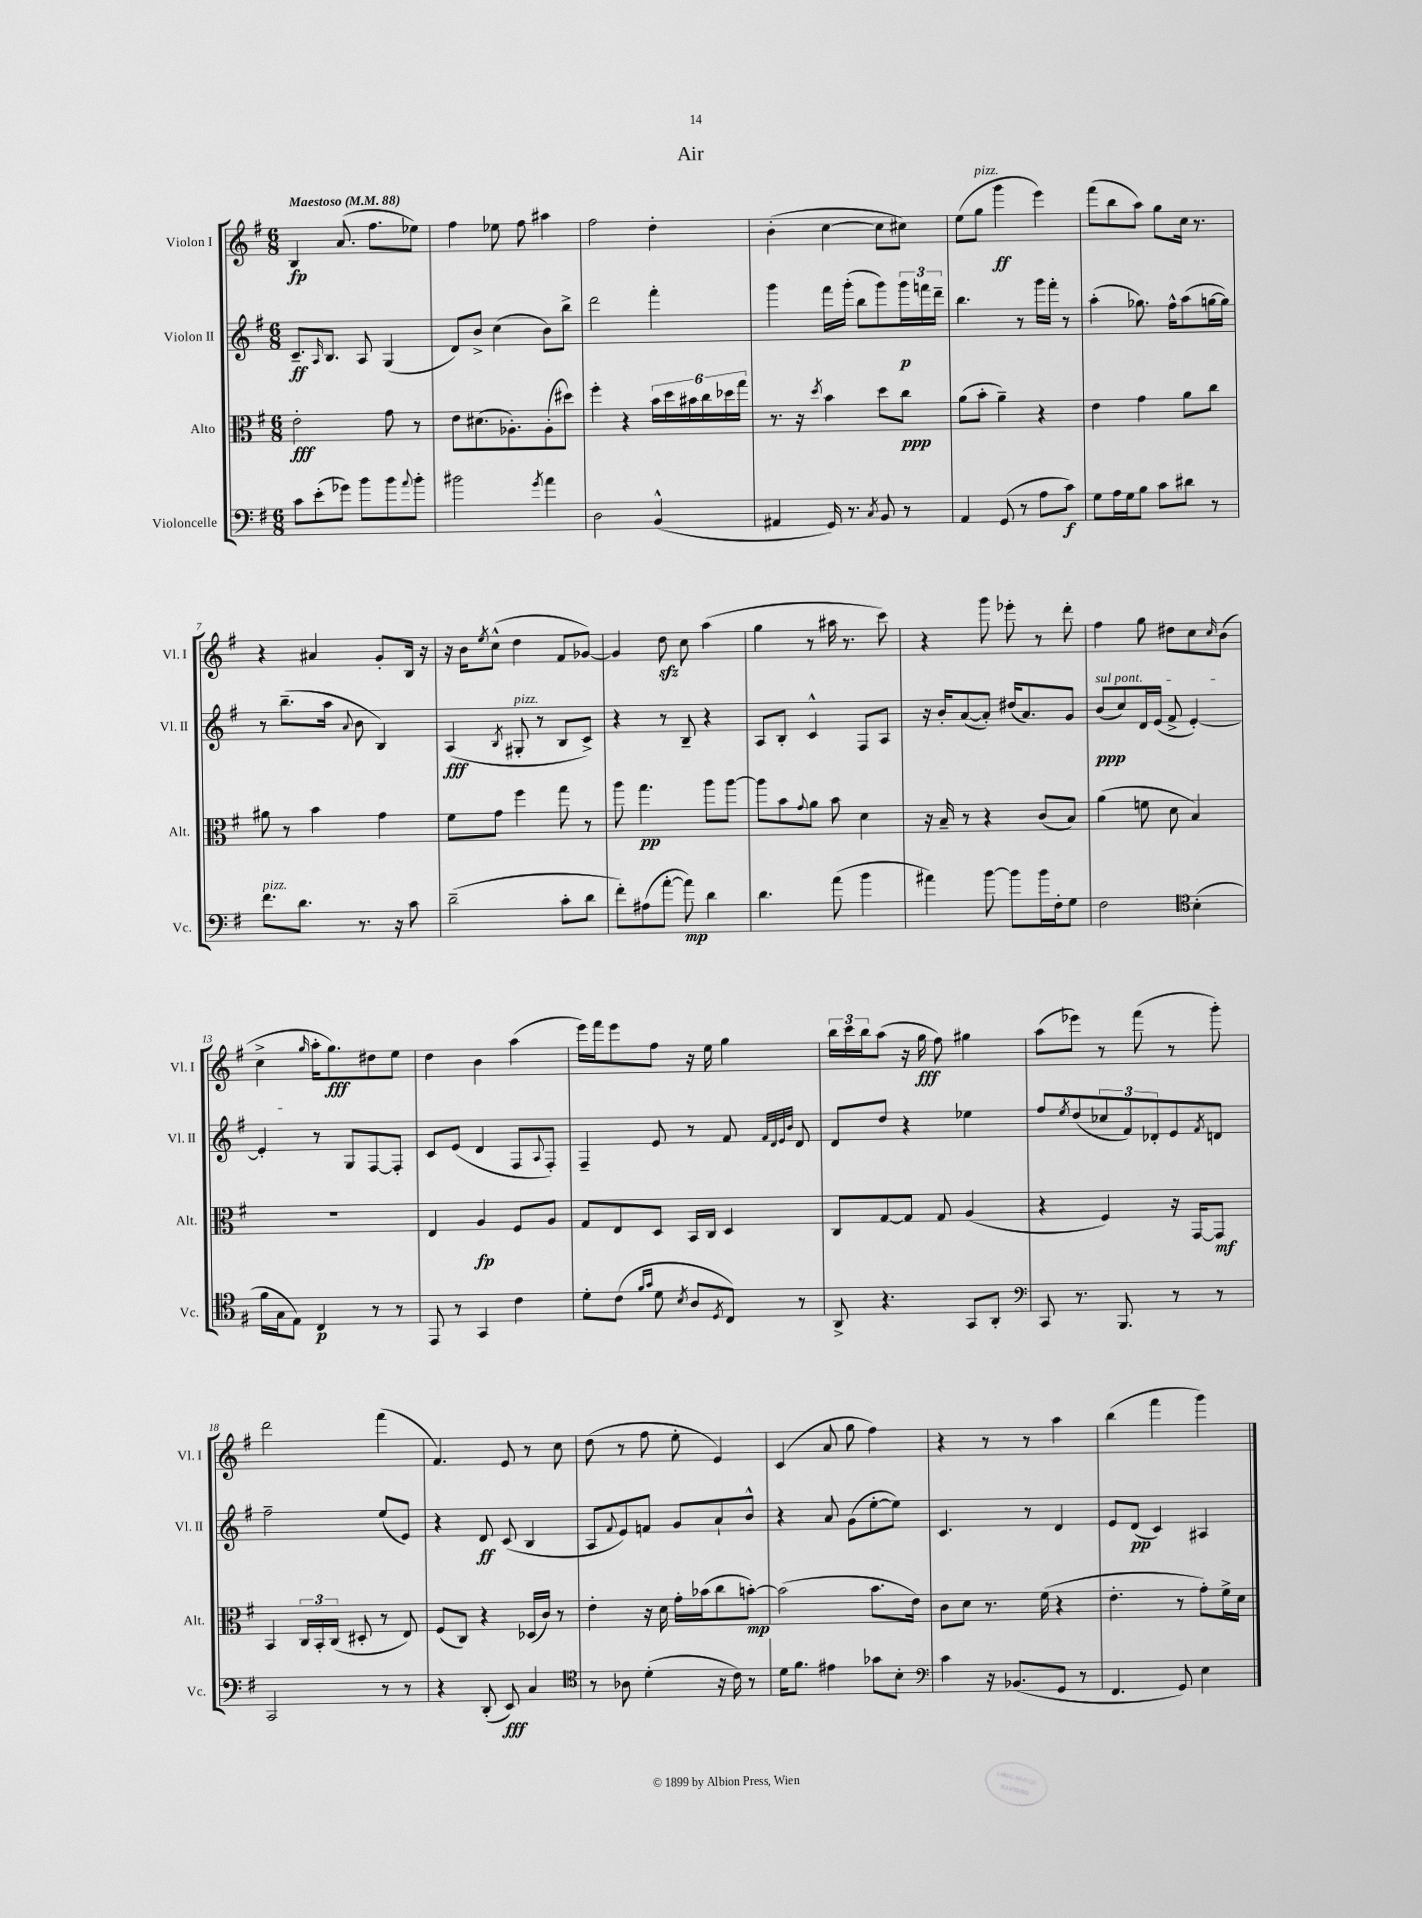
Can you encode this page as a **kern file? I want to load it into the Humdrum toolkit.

**kern	**kern	**kern	**kern
*staff4	*staff3	*staff2	*staff1
*clefF4	*clefC3	*clefG2	*clefG2
*k[f#]	*k[f#]	*k[f#]	*k[f#]
*M6/8	*M6/8	*M6/8	*M6/8
*MM88	*MM88	*MM88	*MM88
8c\L	2e'\	8.c~/L	4B/
(8e'\	.	.	.
.	.	16qqA/	.
.	.	8.B/J	.
8g-\J)	.	.	(8.a/
8b\L	.	8A/	.
.	.	.	8.ff#\L
8b\	8g\	(4G/	.
8qqa/	.	.	.
8b'\J	8r	.	8ee-\J)
=	=	=	=
2b#\	8e\L	8d/L)	4ff#\
.	(8.d#\	8b^/J	.
.	.	(4cc\	8ee-\
.	8.A-'\)	.	.
.	.	.	8ff#\
8qg/	.	.	.
4a\	(8A-'\	8b\L)	4aa#\
.	8dd#\J)	8bb^\J	.
=	=	=	=
2D\	4ff#'\	2ddd\	2ff#\
.	4r	.	.
(4BB^^/	24b\LL	4fff#'\	4dd'\
.	24dd\	.	.
.	24b#\	.	.
.	24cc\	.	.
.	24dd-\	.	.
.	24gg\JJ	.	.
=	=	=	=
4AA#/	8.r	4ggg\	(4b'\
.	16r	.	.
.	8qdd/	.	.
16GG/)	4b\	16fff#\LL	[4cc\
8.r	.	(16ggg'\JJ	.
.	.	8bb\L	.
8qC/	.	.	.
8BB/	8dd\L	8ggg\)	8cc\]L
8r	8cc\J	24ggg\L	8cc#\J)
.	.	24fff\	.
.	.	24ddd~\JJ	.
=	=	=	=
4AA/	(8a\L	4.bb\	(8ee\L
.	8b'\J	.	8gg\J
(8GG/	4a~\)	.	4ggg\
8r	.	8r	.
8A\L	4r	16ggg\LL	4eee\)
.	.	16fff#'\JJ	.
8c\J)	.	8r	.
=	=	=	=
8G\L	4e\	(4aa'\	(8fff#\L
16A\L	.	.	8bb\
16G\J	.	.	.
8B\J	4g\	8.gg-\)	8aa\J)
8c\L	.	.	8gg\L
.	.	16ff#^^\LK	.
8d#\J	8a\L	(8aa\	16cc\Jk
.	.	.	8.r
8r	8cc\J	[16gg\L	.
.	.	16gg\]JJ)	.
=	=	=	=
8.f#\L	8a#\	8r	4r
.	8r	(8.bb~\L	.
8.d\J	.	.	.
.	4b\	.	4a#/
.	.	16aa\Jk	.
.	.	8qqa/	.
8.r	.	8b\	.
.	4g\	4B/)	8g'/L
16r	.	.	.
8c\	.	.	16B/Jk
.	.	.	16r
=	=	=	=
(2d~\	8f#\L	(4A/	16r
.	.	.	16b\LK
.	.	.	8qee/
.	8g\J	.	(8cc^^\J
.	.	8qB/	.
.	4ff#\	8G#'/	4dd\
.	.	8r	.
8c'\L	8gg\	8B/L	8f#/L
8d\J	8r	8c^/J)	[8g-/J)
=	=	=	=
8f#'\L)	8aa\	4r	4g-/]
(8A#\	4.gg\	.	.
[8a'\J	.	8r	8dd\
8a\])	.	8B~/	8cc\
4d\	8aa\L	4r	(4aa\
.	[8aa\J	.	.
=	=	=	=
4.d\	8aa\]L	8A/L	4gg\
.	8b\	8B'/J	.
.	8qqg/	.	.
.	8a\J	4c^^/	8r
(8a\	8b\	.	16aa#\
.	.	.	8.r
4b\	4d\	8F#/L	.
.	.	8A/J	8ccc\)
=	=	=	=
4a#\)	16r	16r	4r
.	16B~/	16b'/LK	.
.	8r	([8a/	.
[8b\	4r	8a'/]J)	8ggg\
8b\]L	.	(16dd#/LK	8eee-'\
.	.	8.a/)	.
16b\L	(8c/L	.	8r
16F#'\J	.	.	.
8G\J	8B/J)	8g/J	8ddd'\
=	=	=	=
2F#\	(4a\	(8b/L	4ff#\
.	.	8cc/)	.
.	8f\	16d/L	8gg\
.	.	(16e/JJ	.
.	8d\	8f#^/	8dd#\L
*clefC4	*	*	*
(4B'\	4B/)	[4e'/)	8cc\
.	.	.	16qqcc/
.	.	.	(8b\J
=	=	=	=
16f#\LL	2.r	4e'/]	4cc^\
16G\J	.	.	.
8E\J)	.	.	.
.	.	.	16qqgg/
4C/	.	8r	16aa'\LK
.	.	.	8.gg\)
.	.	8G/L	.
8r	.	[8F#/	8dd#\
8r	.	8F#'/]J	8ee\J
=	=	=	=
8EE/	4E/	8c/L	4dd\
8r	.	(8e/J	.
4GG/	4A/	4d/	4b\
4c\	8F#/L	8F#/L	(4aa\
.	.	8qqA/	.
.	8A/J	8F#'/J)	.
=	=	=	=
8d'\L	8G/L	4F#~/	16eee\LL)
.	.	.	16fff#\J
(8c\J	8E/	.	8eee\
16qqf#/LL	.	.	.
16qqg/JJ	.	.	.
8d\	8D/J	8e/	8ff#\J
8qB/	.	.	.
8A/L	16BB/LL	8r	16r
.	16C/JJ	.	16ee\
8qD/	.	.	.
8C/J)	4D/	8f#/	4gg\
.	.	32qqf#/LLL	.
.	.	32qqd/	.
.	.	32qqe/	.
.	.	32qqb/JJJ	.
8r	.	8d/	.
=	=	=	=
8AA^/	8C/L	8d/L	24bb\LL
.	.	.	24ccc\
.	.	.	24bb\J
4.r	[8G/	8dd/J	(8aa\J
.	8G/]J	4r	16r
.	.	.	16gg\
.	8G/	.	8ff#\)
8GG/L	(4A/	4ee-\	4gg#\
8AA'/J	.	.	.
=	=	=	=
*clefF4	*	*	*
8CC/	4r	8ff#/L	(8aa\L
.	.	8qee/	.
8.r	.	(8dd/	8eee-\J)
.	4F#/)	12cc-/	8r
8.BBB/	.	.	.
.	.	12f#/)	.
.	.	.	(8fff#\
.	.	12d-'/	.
8r	16r	8e/	8r
.	[16GG/LK	.	.
.	.	8qf#/	.
8r	8GG/]J	8d/J	8ggg'\)
=	=	=	=
2CC/	4BB/	2ff#~\	2ddd\
.	24C/LL	.	.
.	24BB'/	.	.
.	(24C/JJ	.	.
.	8D#'/	.	.
8r	8r	(8ee/L	(4fff#\
8r	8E/)	8e/J)	.
=	=	=	=
4r	(8F#/L	4r	4.f#/)
.	8C/J)	.	.
(8DD'/	4r	8d/	.
8EE/)	.	(8c/	8e/
4C/	(16D-/LL	4B/	8r
.	16c/JJ)	.	.
.	8r	.	8cc\
=	=	=	=
*clefC4	*	*	*
8r	4e'\	8A/L	(8dd\
.	.	8qqf#/	.
8A-\	.	8e/)	8r
(4d'\	16r	8f/J	8ff#\
.	16d\	.	.
.	16g'\LL	8g/L	8ee'\
.	(16b-\J	.	.
16r	8cc\	8a`/	4e/)
16c\)	.	.	.
8r	[8b'\J)	8b^^/J	.
=	=	=	=
16d\LK	(2b\]	4r	(4c/
8.f#\J	.	.	.
4e#\	.	8a/	8a/
.	.	(8g\L	8gg\
8g-\L	8.b\L	[8ee'\	4ff#\)
8B'\J	.	8ee\]J)	.
.	16e\Jk)	.	.
=	=	=	=
*clefF4	*	*	*
4c\	8c\L	4.c/	4r
.	8d\J	.	.
16r	8.r	.	8r
(8.BB-/L	.	.	.
.	.	8r	8r
.	(16f#\	.	.
8GG/J	4r	4d/	4aa\
8r	.	.	.
=	=	=	=
4.FF#/	4.e'\	8e/L	(4bb\
.	.	(8d/J	.
.	.	4c/)	4fff#\
8GG/)	8r	.	.
4E\	8g'\L)	4A#/	4ggg\)
.	16f#^\L	.	.
.	16d\JJ	.	.
==	==	==	==
*-	*-	*-	*-
